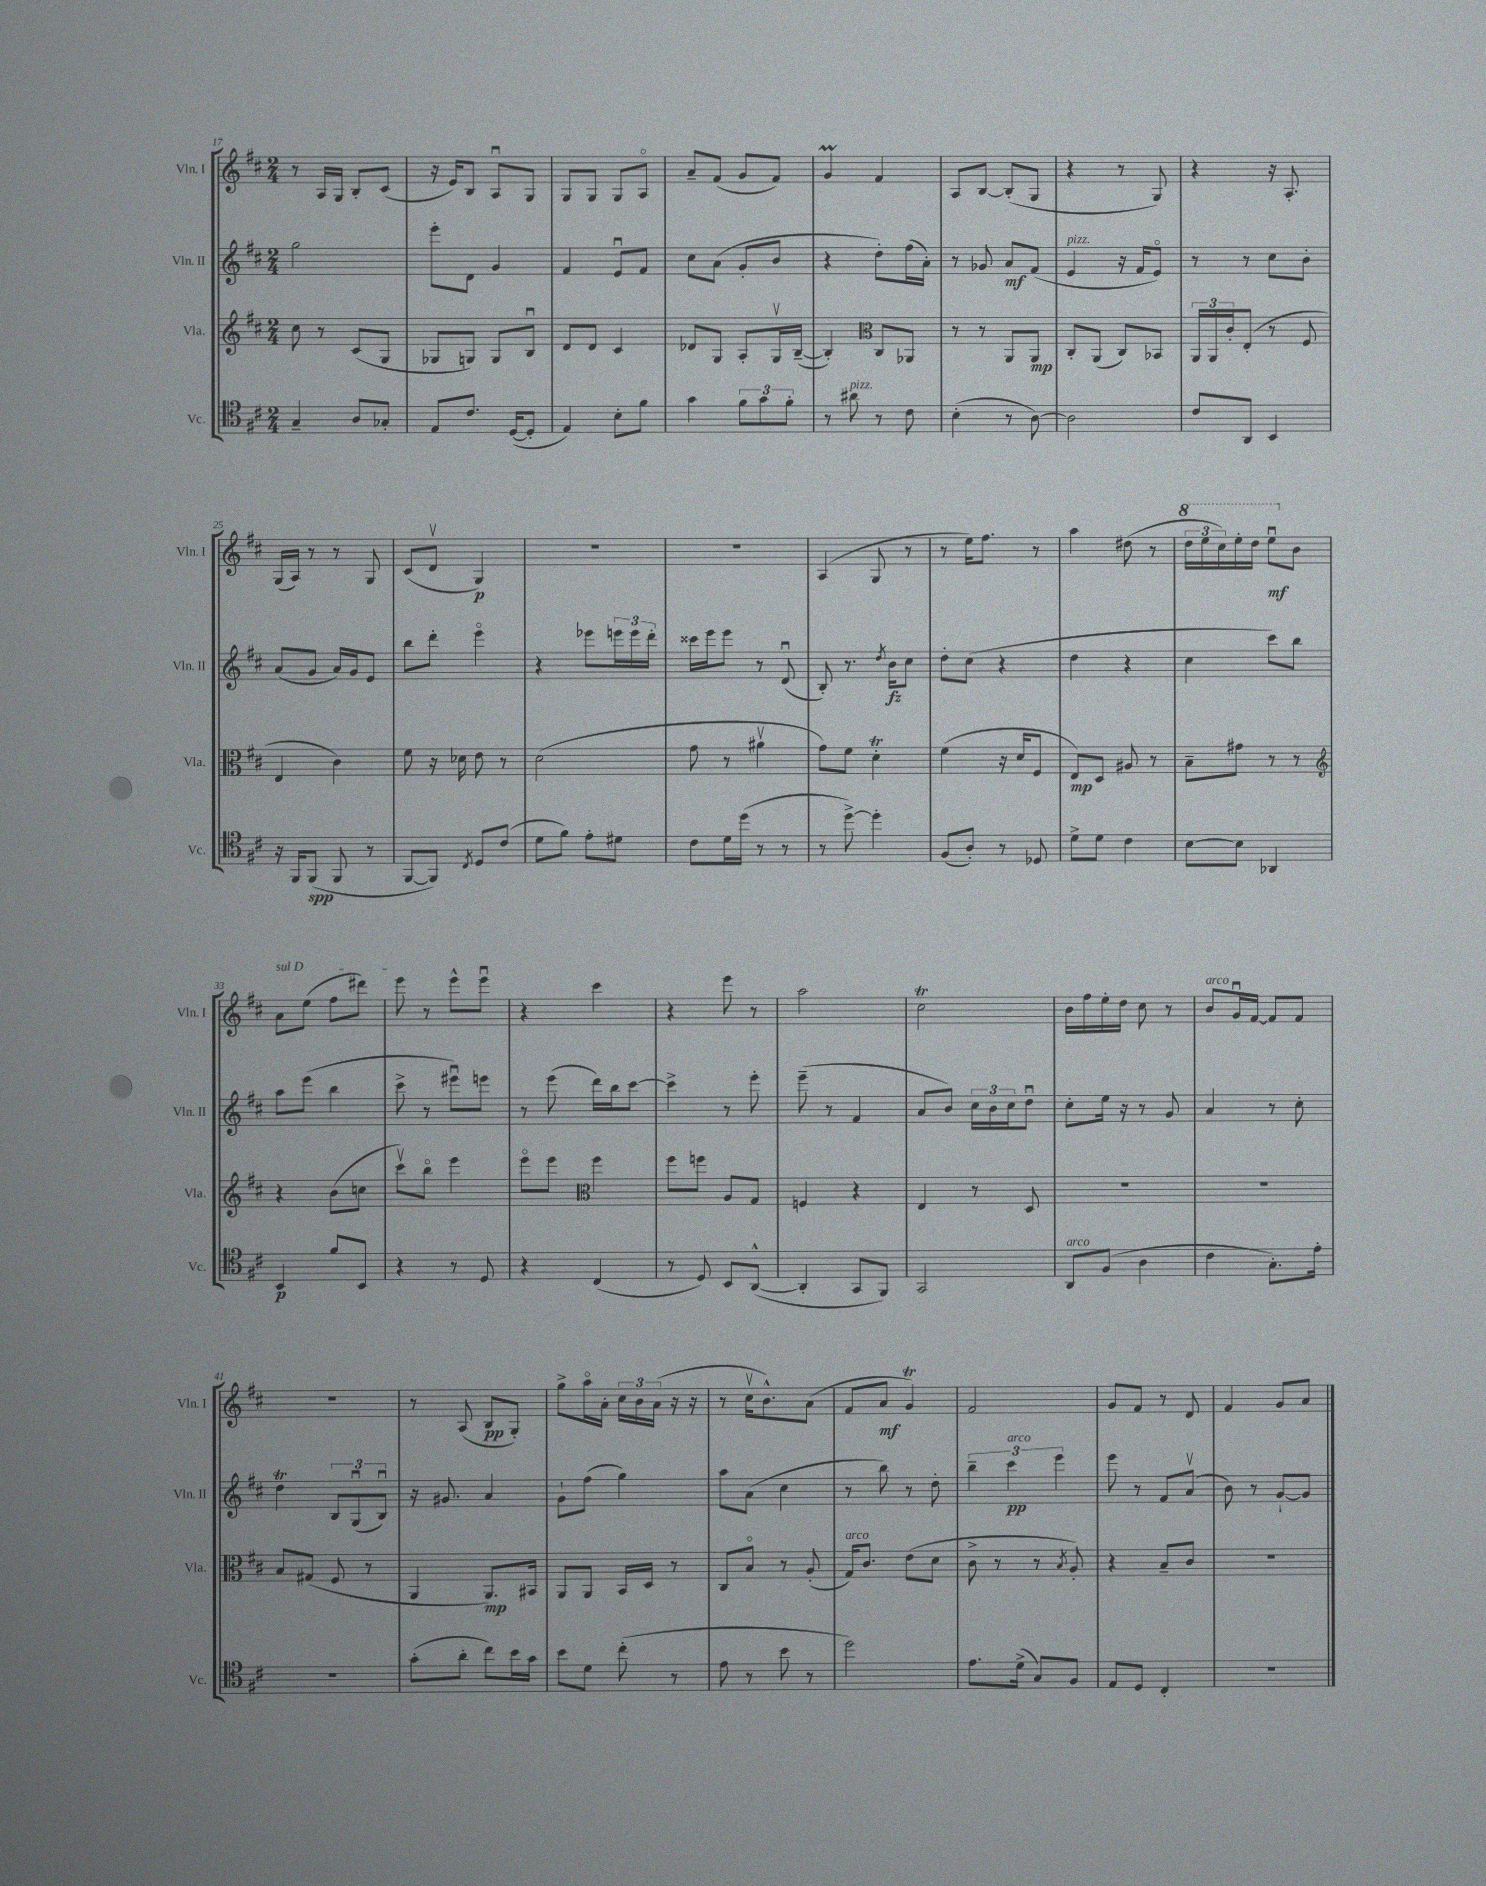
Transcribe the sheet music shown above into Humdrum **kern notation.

**kern	**kern	**kern	**kern
*staff4	*staff3	*staff2	*staff1
*clefC4	*clefG2	*clefG2	*clefG2
*k[f#c#]	*k[f#c#]	*k[f#c#]	*k[f#c#]
*M2/4	*M2/4	*M2/4	*M2/4
4G~	8cc#	2gg	8r
.	8r	.	16A
.	.	.	16G
8A	(8c#	.	8B'
8G-'	8G	.	(8c#
=	=	=	=
8E	8G-	8eee'	16r
.	.	.	16e)
8.c#	8G)	8d	8B
.	8G	4g	8Au
([16D	.	.	.
8D']	8Bu	.	8G
=	=	=	=
4E)	8d	4f#	8G
.	8d	.	8G
8B'	4c#	8eu	8G
8f#	.	8f#	8Ao
=	=	=	=
4g	8d-	8cc#	8a~
.	8G	(8a	(8f#
12f#	8A'	8g'	8g
12g	.	.	.
.	16Gv	8b	8f#)
12f#'	.	.	.
.	([16B~	.	.
=	=	=	=
8r	4B'])	4r	4g
8a#	.	.	.
*	*clefC3	*	*
8r	8C#	8dd')	4f#
8c#	8AA-	(16ff#	.
.	.	16a')	.
=	=	=	=
(4B'	8r	8r	8A
.	8r	8g-	[8B
8r	8AA	8a	(8B']
[8A)	8AA	(8f#	8G
=	=	=	=
2A]	8C#'	4e	4r
.	(8AA	.	.
.	8C#)	16r	8r
.	.	16f#	.
.	8BB-	8eo)	8G)
=	=	=	=
8c#	24AA	8r	4r
.	24AA	.	.
.	24c#'	.	.
8AA	(8E'	8r	.
4BB	8r	8cc#	16r
.	.	.	8.A'
.	8F#	8b'	.
=	=	=	=
16r	4E	(8a	(16G
16FF#	.	.	16A)
(8FF#	.	8g	8r
8FF#	4c#)	16a)	8r
.	.	16g	.
8r	.	8e	8G
=	=	=	=
[8FF#	8f#	8bb	(8c#
8FF#])	16r	8ddd'	8dv
.	16d-	.	.
8qC#	.	.	.
8D	8e	4eeeo	4G)
(8c#	8r	.	.
=	=	=	=
8d	(2d	4r	2r
8f#)	.	.	.
8e'	.	8eee-	.
8d#	.	24eee	.
.	.	24eee	.
.	.	24ddd'	.
=	=	=	=
8c#	8g	16ccc##	2r
.	.	16eee	.
16d	8r	8eee	.
(16dd	.	.	.
8r	4a#v	8r	.
8r	.	(8du	.
=	=	=	=
8r	8g)	8B')	(4A
[8dd^)	8f#	8.r	.
4dd']	4d'	.	8G
.	.	8qdd	.
.	.	16b	.
.	.	8cc#	8r
=	=	=	=
(8F#	(4f#	8dd'	8r
8A')	.	(8cc#	16ee)
.	.	.	8.ff#
8r	16r	4r	.
.	16d	.	.
8D-	8F#	.	8r
=	=	=	=
8d^	8E)	4dd	4aa
8d	8D	.	.
4c#	8A#	4r	(8dd#
.	8r	.	8r
=	=	=	=
[8B	8B~	4cc#	24ddd
.	.	.	24eee
.	.	.	24ccc#)
8B]	8g#	.	16eee'
.	.	.	16ddd
4AA-	8r	8ccc#)	8eeeu
.	8r	8bb	8b
=	=	=	=
*	*clefG2	*	*
4BB	4r	8aa	8a
.	.	(8eee	(8ee
8f#	(8b	4bb	8ff#
8BB	8cc	.	8ddd#)
=	=	=	=
4r	8ccc#v)	8ccc#^	8eee
.	8bbo	8r	8r
8r	4eee	8eee#u)	8eee^^
8D	.	8eee	8eeeu
=	=	=	=
4r	8eeeo	8r	4r
.	8eee	(8eee	.
*	*clefC3	*	*
(4C#	4ff#	16ddd)	4ccc#
.	.	16bb	.
.	.	[8ccc#	.
=	=	=	=
8r	8ff#	4ccc#^]	4r
8D)	8ff	.	.
8BB	8A	8r	8eee
([8AA^^	8G	8eee'	8r
=	=	=	=
4AA']	4F	(8eee~	2aa
.	.	8r	.
8GG	4r	4f#	.
8FF#)	.	.	.
=	=	=	=
2GG	4E	8a	2cc#
.	.	8b)	.
.	8r	24cc#	.
.	.	24b	.
.	.	24cc#	.
.	8D	8ddu	.
=	=	=	=
8AA	2r	8cc#'	16b
.	.	.	16ff#
(8F#	.	16ee	16ee'
.	.	16r	16dd
4A	.	8r	8cc#
.	.	8g	8r
=	=	=	=
4c#	2r	4a	8b
.	.	.	16gu
.	.	.	[16f#
8.G')	.	8r	8f#]
.	.	8cc#'	8f#
16e'	.	.	.
=	=	=	=
2r	8B	4dd	2r
.	(8G#	.	.
.	8F#	12B	.
.	.	(12Gu	.
.	8r	.	.
.	.	12Bu)	.
=	=	=	=
(8g'	4AA	16r	8r
.	.	8.g#	.
8a'	.	.	(8A
8cc#)	8.AA)	4a	8B
16b	.	.	8G')
16g	16BB#	.	.
=	=	=	=
8b	8AA	8g`	8gg^
8d	8AA	(8ff#	16aao
.	.	.	16a'
(8cc#'	16BB	4gg)	24cc#
.	.	.	24b
.	16D	.	.
.	.	.	(24a
8r	8r	.	16r
.	.	.	16r
=	=	=	=
8e	8C#	8aa	8r
8r	8Bo	(8a	16cc#v
.	.	.	8.b^^)
8b	8r	4cc#	.
8r	(8A'	.	(8a
=	=	=	=
2dd)	16G)	8r	8f#
.	8.c#	.	.
.	.	8bb)	8a
.	(8e	8r	4g)
.	8d	8dd'	.
=	=	=	=
8.e	8c#^	6bb~	2f#
.	8r	.	.
.	.	6ccc#	.
(16d^	.	.	.
8G)	8r	.	.
.	.	6eee	.
.	8qB	.	.
8F#	8A')	.	.
=	=	=	=
8E	4r	8eee	8g
8D	.	8r	8f#
4C#'	8B~	8f#	8r
.	8c#	(8av	8d
=	=	=	=
2r	2r	8b)	4f#
.	.	8r	.
.	.	[8g`	8g
.	.	8g]	8a
==	==	==	==
*-	*-	*-	*-
